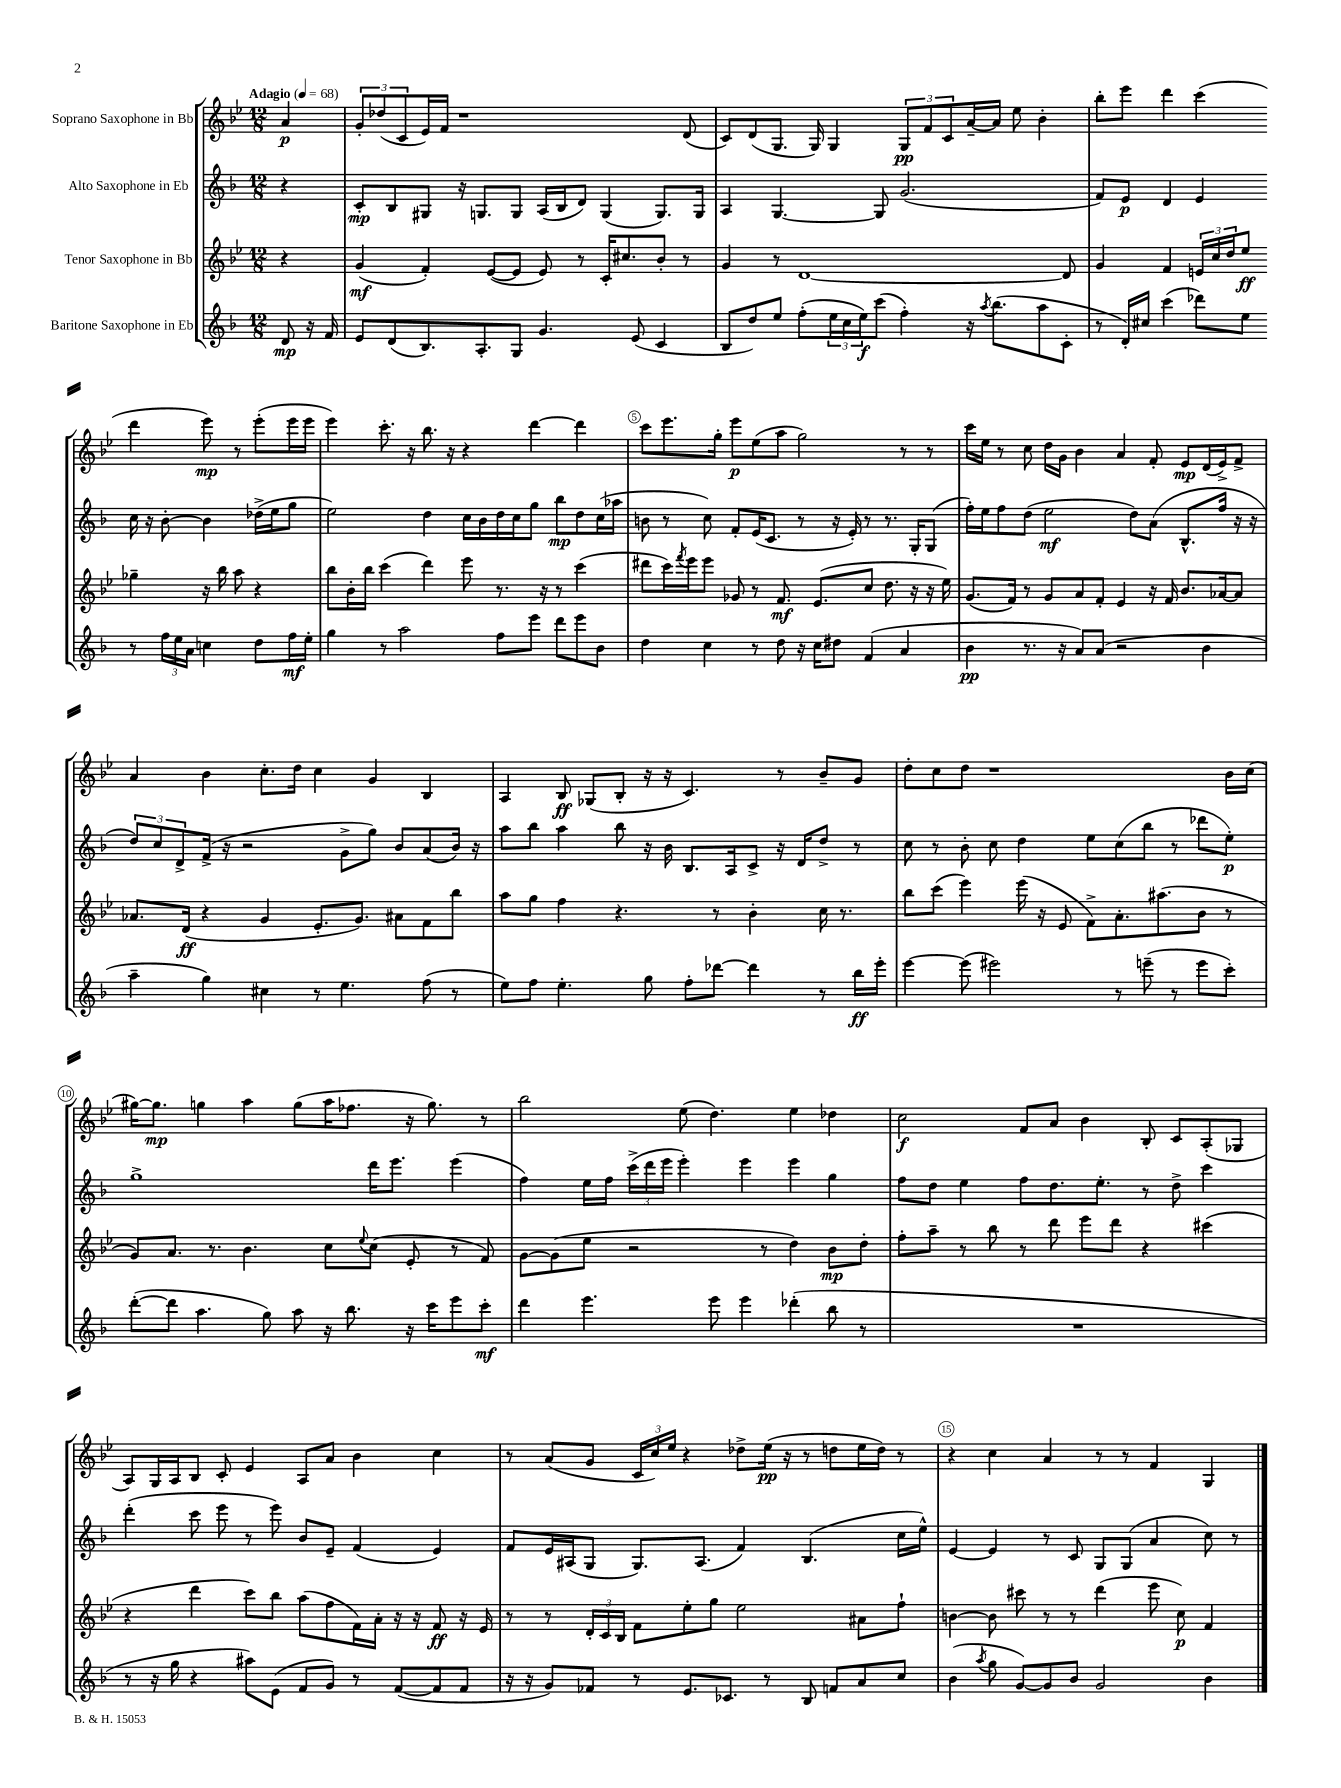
<<
\new StaffGroup <<
\new Staff = "s0" \with { instrumentName = "Soprano Saxophone in Bb" } {
    \clef treble \key bes \major \numericTimeSignature \time 12/8 \partial 4 \tempo "Adagio" 4 = 68
    a'4\p |
    \tuplet 3/2 { g'8-. des''8( c'8 } ees'16) f'16 r1 d'8( |
    c'8) d'8( g8. g16) g4 \tuplet 3/2 { g8\pp f'8 c'8 } a'16~-- a'16 ees''8 bes'4-. |
    bes''8-. ees'''8 d'''4 c'''4( d'''4 ees'''8\mp) r8 ees'''8-.( ees'''16 ees'''16 |
    ees'''4) c'''8.-. r16 bes''8. r16 r4 d'''4~ d'''4 |
    c'''8 ees'''8. g''16-. ees'''8\p ees''8( a''8 g''2) r8 r8 |
    c'''16 ees''16 r8 c''8 d''16 g'16 bes'4 a'4 f'8-. ees'8\mp d'16( ees'16->) f'8-> |
    a'4 bes'4 c''8.-. d''16 c''4 g'4 bes4 |
    a4 bes8\ff ges8( bes8-. r16 r16 c'4.) r8 bes'8-- g'8 |
    d''8-. c''8 d''8 r1 bes'16 c''16( |
    gis''16~) gis''8.\mp g''4 a''4 g''8( a''16 fes''8. r16 g''8.) r8 |
    bes''2 ees''8( d''4.) ees''4 des''4 |
    c''2\f f'8 a'8 bes'4 bes8-. c'8 a8-.( ges8 |
    a8) g16 a16 bes8 c'8-. ees'4 a8 a'8 bes'4 c''4 |
    r8 a'8( g'8 \tuplet 3/2 { c'16 c''16) ees''16 } r4 des''8-> ees''16\pp( r16 r8 d''8 ees''16 d''16) r8 |
    r4 c''4 a'4 r8 r8 f'4 g4 \bar "|." |
}
\new Staff = "s1" \with { instrumentName = "Alto Saxophone in Eb" } {
    \clef treble \key f \major \numericTimeSignature \time 12/8 \partial 4
    r4 |
    c'8-.\mp bes8 gis8 r16 g8. g8 a16( bes16 d'8) g4( g8.) g16 |
    a4 g4.~ g8 g'2.( |
    f'8) e'8\p d'4 e'4 c''16 r16 bes'8~-. bes'4 des''16->( e''16 g''8 |
    e''2) d''4 c''16 bes'16 d''16 c''16 g''8 bes''8\mp d''8 c''16( aes''16 |
    b'8 r8 c''8) f'8-. e'16( c'8. r8 r16 e'16-.) r8 r8. g16-. g8( |
    f''16-.) e''16 f''8 d''8( e''2\mf d''8) a'8( bes8.-^ f''16 r16 r16 |
    \tuplet 3/2 { d''8) c''8 d'8-> } f'16->( r16 r2 g'8-> g''8) bes'8 a'8( bes'16) r16 |
    a''8 bes''8 a''4 bes''8 r16 bes'16 bes8. a16 c'8-> r16 d'16 d''8-> r8 |
    c''8 r8 bes'8-. c''8 d''4 e''8 c''8( bes''8 r8 des'''8 e''8-.\p) |
    g''1-> d'''16 e'''8. e'''4( |
    f''4) e''16 f''16 \tuplet 3/2 { c'''16->( d'''16 e'''16 } e'''4-.) e'''4 e'''4 g''4 |
    f''8 d''8 e''4 f''8 d''8. e''8.-. r8 d''8-> c'''4 |
    d'''4-.( c'''8 e'''8 r8 e'''8) bes'8 e'8-- f'4( e'4) |
    f'8 e'16 ais16( g8 g8.) ais8.( f'4) bes4.( c''16 e''16-^) |
    e'4~ e'4 r8 c'8 g8 g8( a'4 c''8) r8 \bar "|." |
}
\new Staff = "s2" \with { instrumentName = "Tenor Saxophone in Bb" } {
    \clef treble \key bes \major \numericTimeSignature \time 12/8 \partial 4
    r4 |
    g'4\mf( f'4-.) ees'8~( ees'8 ees'8) r8 c'16-. cis''8. bes'8-. r8 |
    g'4 r8 d'1~ d'8 |
    g'4 f'4 \tuplet 3/2 { e'16 c''16 d''16 } ees''8\ff ges''4-- r16 bes''16 a''8 r4 |
    bes''8 bes'16-. bes''16 c'''4( d'''4) ees'''8 r8. r16 r8 c'''4( |
    dis'''8 c'''16) \acciaccatura { f'''8 } ees'''16 ees'''8 ges'8 r8 f'8.\mf ees'8.( c''8 d''8. r16 r16 ees''16) |
    g'8.( f'16) r8 g'8 a'8 f'8-. ees'4 r16 f'16 bes'8. aes'16~ aes'8 |
    aes'8. d'16\ff( r4 g'4 ees'8.-. g'8.) ais'8 f'8 bes''8 |
    a''8 g''8 f''4 r4. r8 bes'4-. c''16 r8. |
    bes''8 c'''8( ees'''4) ees'''16( r16 ees'8 f'8->) a'8.-. ais''8.( bes'8 r8 |
    g'8) a'8. r8. bes'4. c''8 \appoggiatura { ees''8 } c''8( ees'8-. r8 f'8) |
    g'8~ g'8( ees''8 r2 r8 d''4) bes'8\mp d''8-. |
    f''8-. a''8-- r8 bes''8 r8 d'''8 ees'''8 d'''8 r4 cis'''4( |
    r4 d'''4 c'''8) bes''8 a''8( f''8 f'16) a'16-. r16 r16 f'8\ff r16 ees'16 |
    r8 r8 \tuplet 3/2 { d'16-. c'16 bes16 } f'8 ees''8-. g''8 ees''2 ais'8 f''8-! |
    b'4~ b'8 cis'''8 r8 r8 d'''4( ees'''8 c''8\p) f'4 \bar "|." |
}
\new Staff = "s3" \with { instrumentName = "Baritone Saxophone in Eb" } {
    \clef treble \key f \major \numericTimeSignature \time 12/8 \partial 4
    d'8\mp r16 f'16 |
    e'8 d'8( bes8.) a8.-. g8 g'4. e'8( c'4 |
    bes8 d''8) e''8 f''8-.( \tuplet 3/2 { e''16 c''16 e''16\f) } c'''8( f''4-.) r16 \acciaccatura { a''8 } bes''8.( a''8 c'8-. |
    r8 d'16-.) cis''16 c'''4( des'''8) e''8 r8 \tuplet 3/2 { f''16 e''16 a'16 } c''4 d''8 f''16\mf e''16-. |
    g''4 r8 a''2 f''8 e'''8 d'''8 e'''8 bes'8 |
    d''4 c''4 r8 d''8 r16 c''16 dis''8 f'4( a'4 |
    bes'4\pp r8. r16 a'8) a'8( r2 bes'4 |
    a''4-- g''4) cis''4 r8 e''4. f''8( r8 |
    e''8) f''8 e''4.-. g''8 f''8-. des'''8~ des'''4 r8 bes''16\ff e'''16-. |
    e'''4~ e'''8( eis'''2) r8 e'''8--( r8 e'''8 c'''8-.) |
    d'''8~-.( d'''8 a''4. g''8) a''8 r16 bes''8. r16 c'''16 e'''8 c'''8-.\mf |
    d'''4 e'''4. e'''8 e'''4 des'''4-.( bes''8 r8 |
    R1. |
    r8 r16 g''16 r4 ais''8) e'8( f'8 g'8) r8 f'8~( f'8 f'8 |
    r16 r16 g'8) fes'8 r8 e'8. ces'8. r8 bes8 f'8 a'8 c''8 |
    bes'4( \acciaccatura { a''8 } g''8 g'8~) g'8 bes'8 g'2 bes'4 \bar "|." |
}
>>
>>
\layout { \context { \Score \override BarNumber.break-visibility = ##(#f #t #t) barNumberVisibility = #(every-nth-bar-number-visible 5) \override BarNumber.stencil = #(make-stencil-circler 0.1 0.3 ly:text-interface::print) } }
